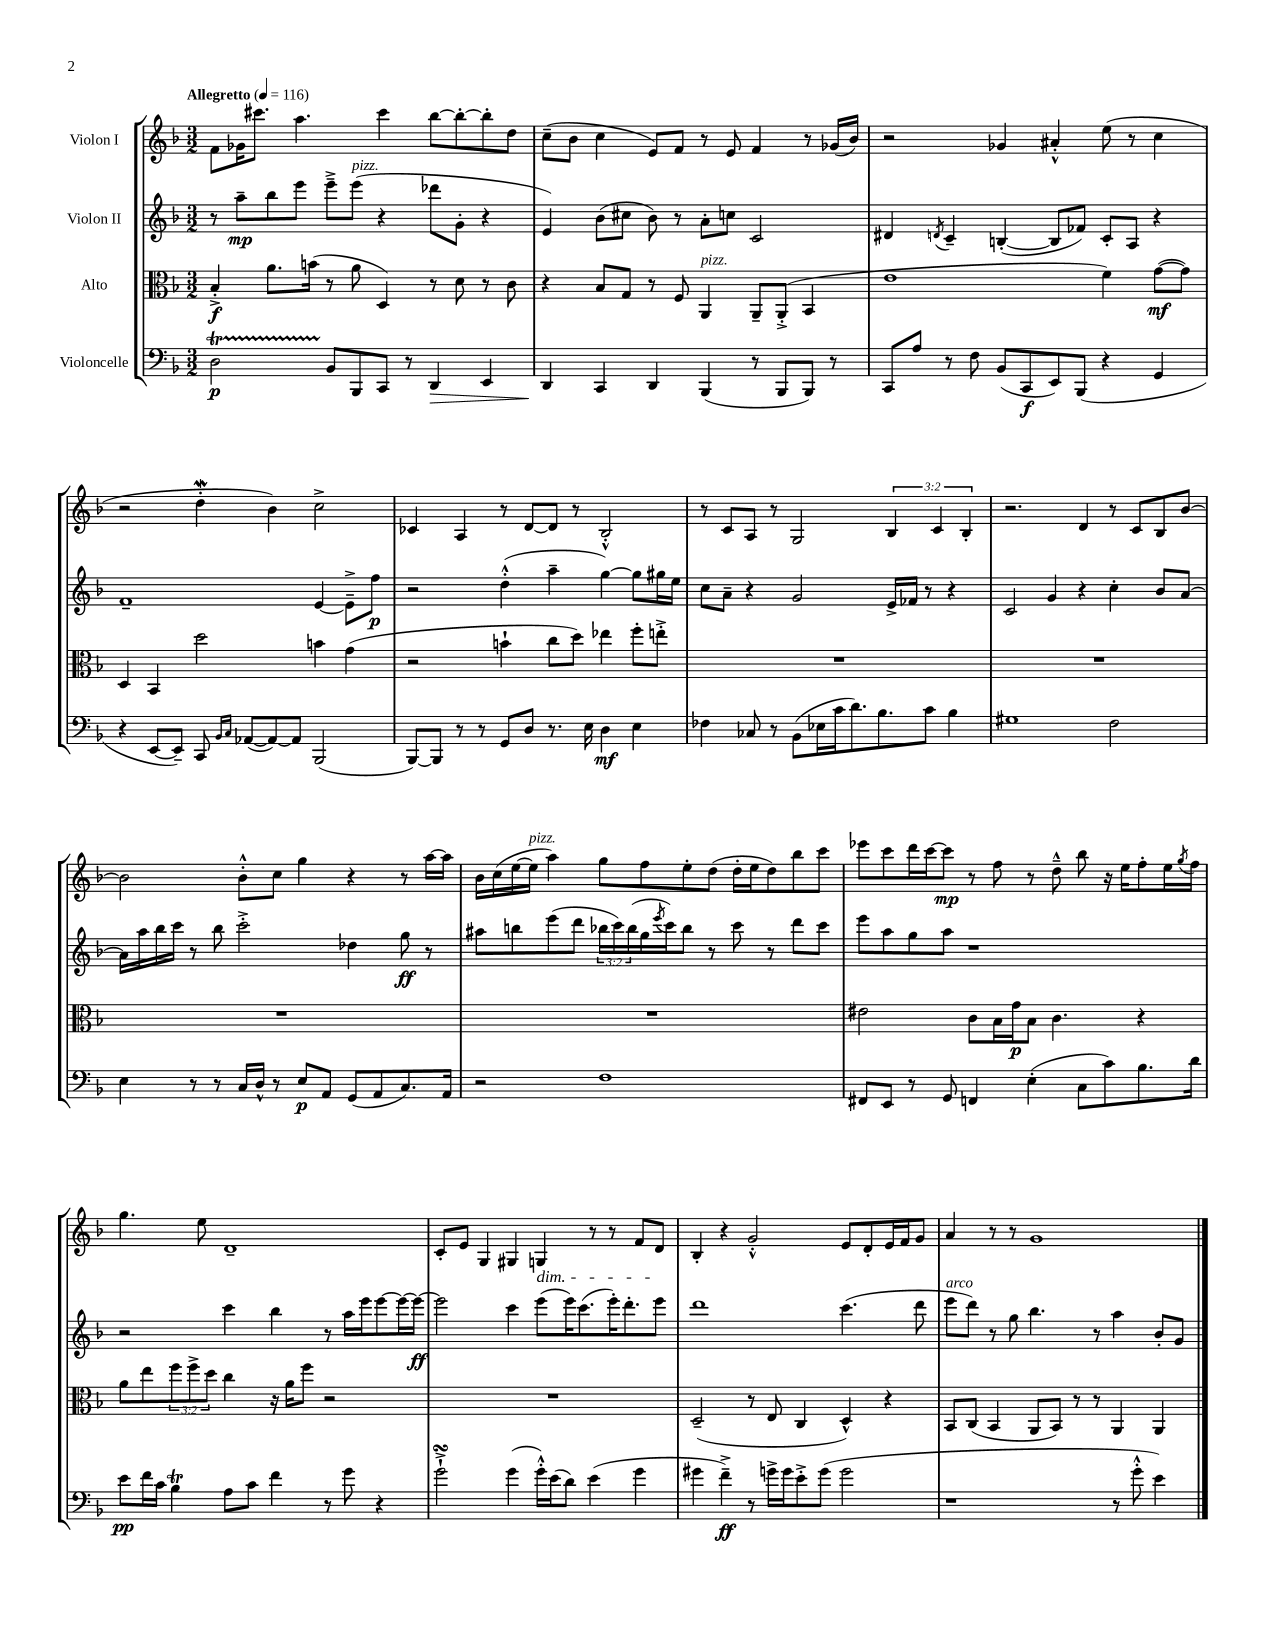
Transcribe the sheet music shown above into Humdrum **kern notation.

**kern	**kern	**kern	**kern
*staff4	*staff3	*staff2	*staff1
*clefF4	*clefC3	*clefG2	*clefG2
*k[b-]	*k[b-]	*k[b-]	*k[b-]
*M3/2	*M3/2	*M3/2	*M3/2
*MM116	*MM116	*MM116	*MM116
2D	4B-'^	8r	8f
.	.	8aa~	16g-
.	.	.	8.ccc#
.	8.a	8bb-	.
.	.	8eee	4.aa
.	(16b	.	.
8BB-	8r	8eee~^	.
8BBB-	8a	(8eee	.
8CC	4D)	4r	4ccc#
8r	.	.	.
4DD	8r	8ddd-	[8bb-
.	8d	8g'	8bb-'_
4EE	8r	4r	8bb-']
.	8c	.	8dd
=	=	=	=
4DD	4r	4e)	(8cc~
.	.	.	8b-
4CC	8B-	(8b-	4cc
.	8G	8cc#	.
4DD	8r	8b-)	8e)
.	8F	8r	8f
(4BBB-	4AA	8a'	8r
.	.	8cc	8e
8r	8AA~	2c	4f
8BBB-	(8AA'^	.	.
8BBB-)	4BB-	.	8r
8r	.	.	(16g-
.	.	.	16b-)
=	=	=	=
8CC	1e	4d#	2r
8A	.	.	.
.	.	8qd	.
8r	.	4c~	.
8F	.	.	.
(8BB-	.	([4B'	4g-
8CC	.	.	.
8EE)	.	8B]	4a#'^^
(8BBB-	.	8f-)	.
4r	4f)	8c'	(8ee
.	.	8A	8r
4GG	([8g	4r	4cc
.	8g])	.	.
=	=	=	=
4r	4D	1f~	2r
[8EE	4BB-	.	.
8EE~])	.	.	.
8CC	2dd	.	4dd'
16qqBB-	.	.	.
16qqC	.	.	.
([8AA-	.	.	.
8AA-_)	.	.	4b-)
8AA-]	.	.	.
(2BBB-	4b	[4e	2cc^
.	(4g	8e~^]	.
.	.	8ff	.
=	=	=	=
[8BBB-)	2r	2r	4c-
8BBB-]	.	.	.
8r	.	.	4A
8r	.	.	.
8GG	4b`	(4dd'^^	8r
8D	.	.	[8d
8.r	8cc	4aa~	8d]
.	8dd)	.	8r
16E	.	.	.
4D	4ee-	[4gg)	2B-'^^
4E	8ff'	8gg]	.
.	8ee'^	16gg#	.
.	.	16ee	.
=	=	=	=
4F-	1.r	8cc	8r
.	.	8a~	8c
8C-	.	4r	8A
8r	.	.	8r
(8BB-	.	2g	2G
16E-	.	.	.
16c	.	.	.
8.d)	.	.	.
8.B-	.	.	.
.	.	16e^	6B-
.	.	16f-	.
8c	.	8r	.
.	.	.	6c
4B-	.	4r	.
.	.	.	6B-'
=	=	=	=
1G#	1.r	2c	2.r
.	.	4g	.
.	.	4r	4d
2F	.	4cc'	8r
.	.	.	8c
.	.	8b-	8B-
.	.	[8a	[8b-
=	=	=	=
4E	1.r	16a]	2b-]
.	.	16aa	.
.	.	16bb-	.
.	.	16ccc	.
8r	.	8r	.
8r	.	8bb-	.
16C	.	2ccc'^	8b-'^^
16D^^	.	.	.
8r	.	.	8cc
8E	.	.	4gg
8AA	.	.	.
(8GG	.	4dd-	4r
8AA	.	.	.
8.C)	.	8gg	8r
.	.	8r	[16aa
16AA	.	.	16aa]
=	=	=	=
2r	1.r	8aa#	16b-
.	.	.	(16cc
.	.	8bb	[16ee
.	.	.	16ee]
.	.	(8eee	4aa)
.	.	8ddd	.
1F	.	24bb-	8gg
.	.	24ccc)	.
.	.	(24bb-	.
.	.	16gg	8ff
.	.	8qeee	.
.	.	16ccc)	.
.	.	8bb-	8ee'
.	.	8r	(8dd
.	.	8ccc	16dd'
.	.	.	16ee
.	.	8r	8dd)
.	.	8ddd	8bb-
.	.	8ccc	8ccc
=	=	=	=
8FF#	2e#	8eee	8eee-
8EE	.	8aa	8ccc
8r	.	8gg	16ddd
.	.	.	[16ccc
8GG	.	8aa	8ccc]
4FF	8c	1r	8r
.	16B-	.	8ff
.	16g	.	.
(4E'	8B-	.	8r
.	4.c	.	8dd~^^
8C	.	.	8bb-
8c)	.	.	16r
.	.	.	16ee
8.B-	4r	.	8ff'
.	.	.	16ee
.	.	.	8qgg
16d	.	.	16ff
=	=	=	=
8e	8a	2r	4.gg
16f	8ee	.	.
16c	.	.	.
4B-	12ff	.	.
.	12ff^	.	.
.	.	.	8ee
.	12dd	.	.
8A	4cc	4ccc	1d~
8c	.	.	.
4f	16r	4bb-	.
.	16a	.	.
.	8ff	.	.
8r	2r	8r	.
8g	.	16aa	.
.	.	16eee	.
4r	.	[8eee	.
.	.	16eee_	.
.	.	16eee_	.
=	=	=	=
2g`^	1.r	2eee]	8c'
.	.	.	8e
.	.	.	4G
(4g	.	4ccc	4G#
16g'^^)	.	(8eee	4G
(16e	.	.	.
8d)	.	16eee)	.
.	.	(8.ccc	.
(4e	.	.	8r
.	.	16eee')	8r
.	.	8.ddd'	.
4g	.	.	8f
.	.	8eee	8d
=	=	=	=
4g#	(2D~	1ddd	4B-'
4f~^)	.	.	4r
8r	8r	.	2g'^^
16g^	8E	.	.
16g	.	.	.
8e'^	4C	.	.
(8g	.	.	.
2g	4D^^)	(4.ccc	8e
.	.	.	8d'
.	4r	.	16e
.	.	.	16f
.	.	8ddd	8g
=	=	=	=
1r	8BB-	8eee	4a
.	(8C	8ddd)	.
.	4BB-	8r	8r
.	.	8gg	8r
.	8AA	4.bb-	1g
.	8BB-)	.	.
.	8r	.	.
.	8r	8r	.
8r	4AA	4aa	.
8g'^^	.	.	.
4e)	4AA	8b-'	.
.	.	8g	.
==	==	==	==
*-	*-	*-	*-
